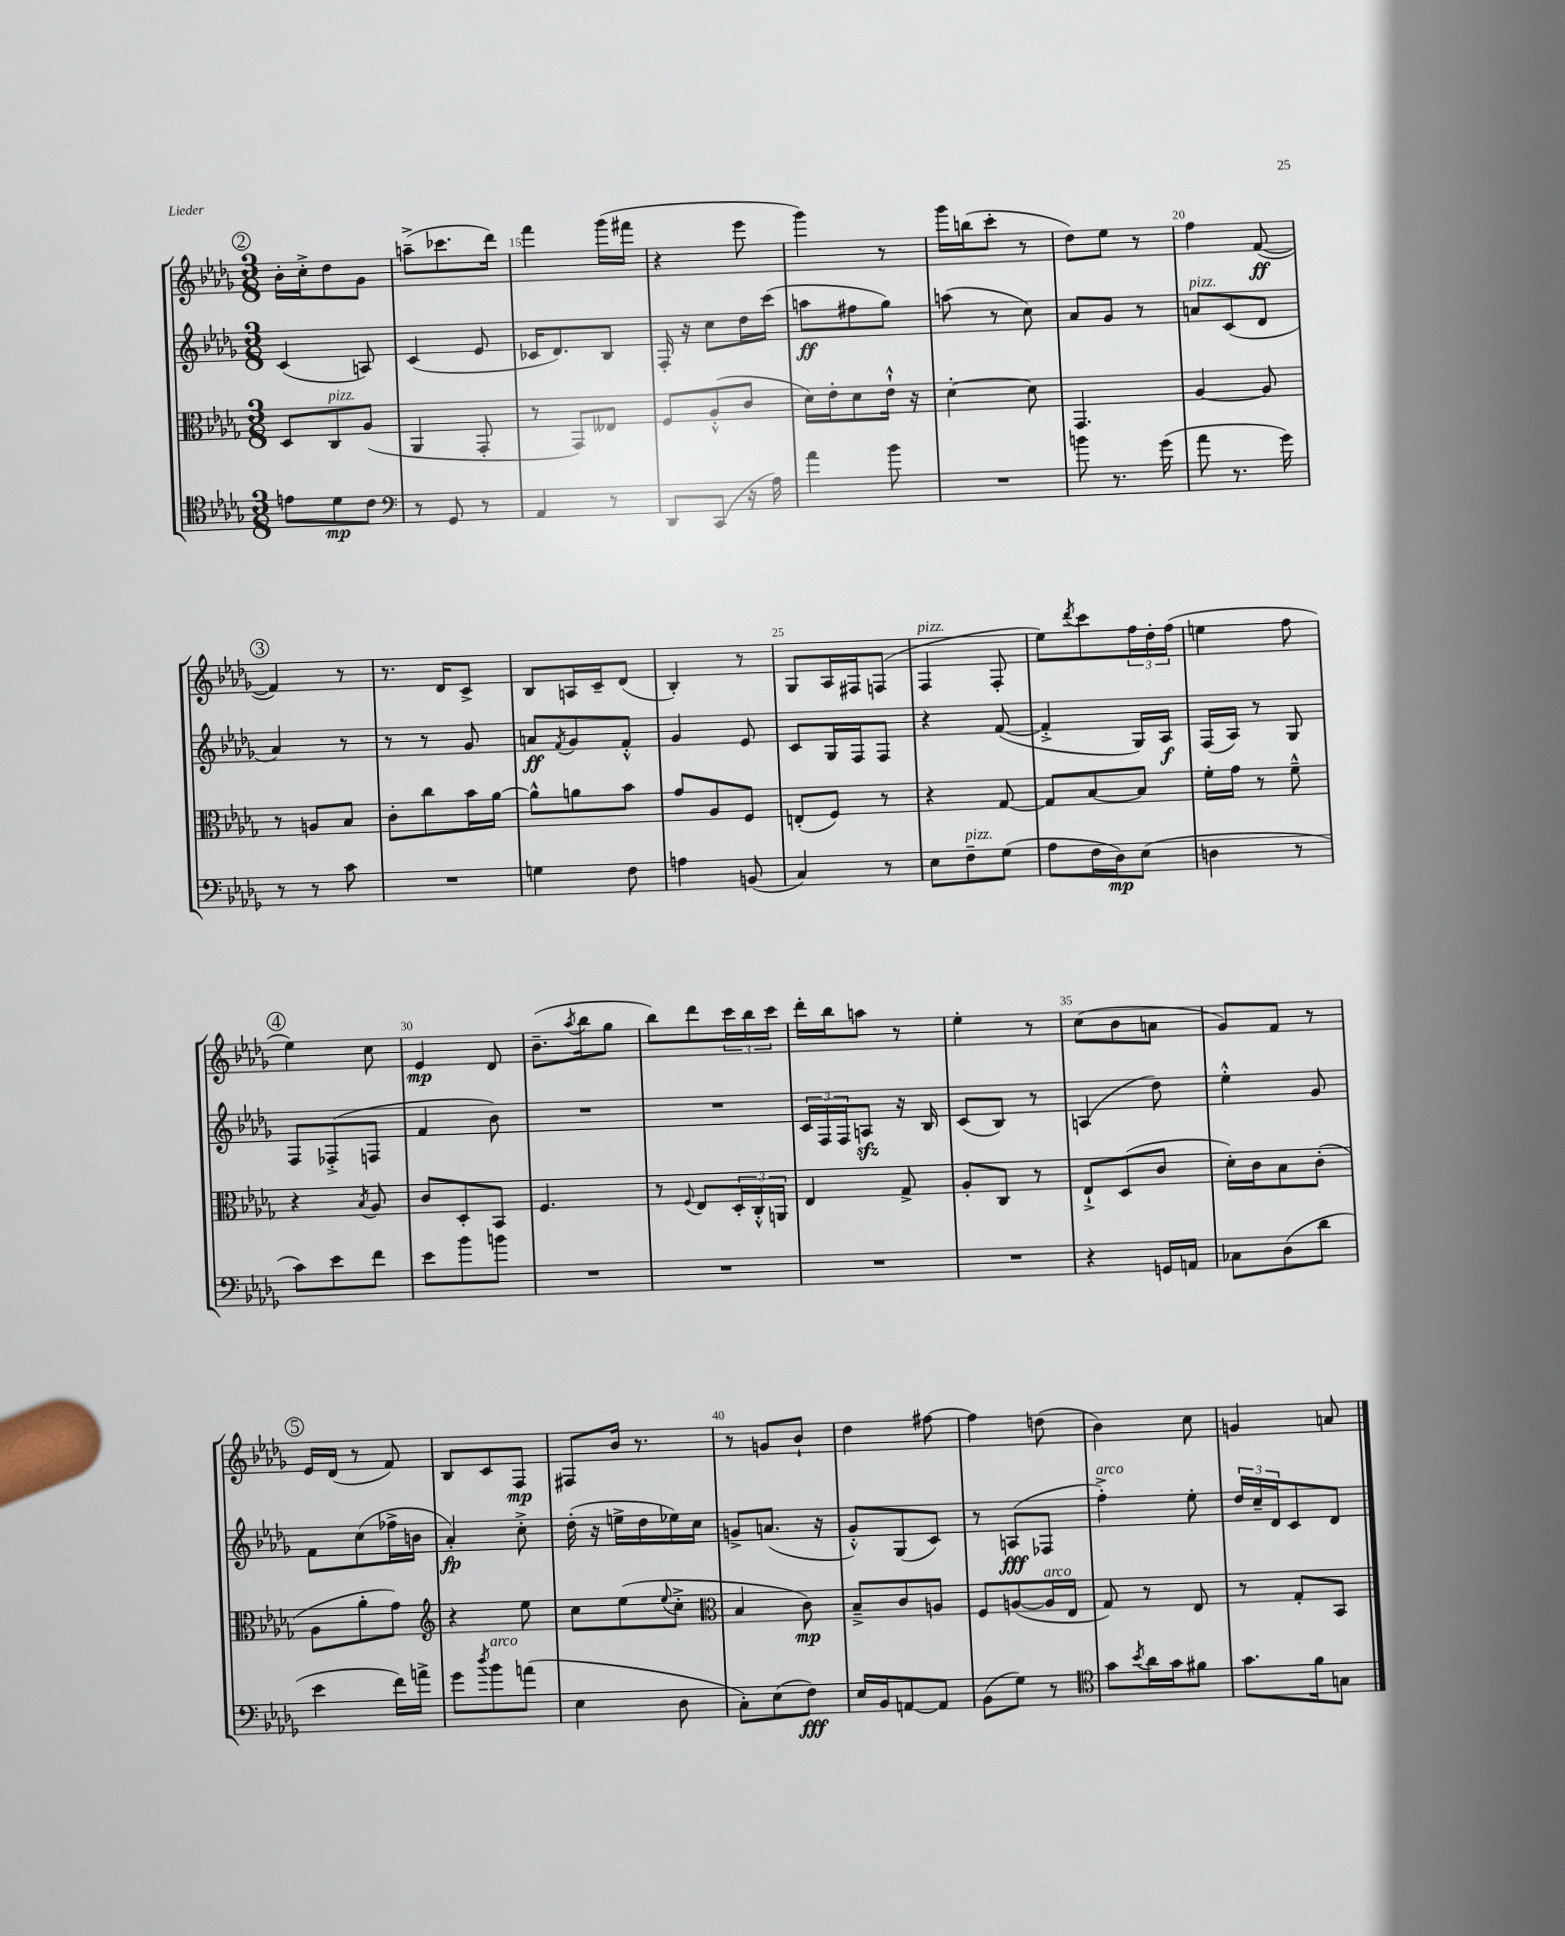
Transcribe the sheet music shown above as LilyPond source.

<<
\new StaffGroup <<
\new Staff = "s0" {
    \clef treble \key des \major \numericTimeSignature \time 3/8
    \mark \markup { \circle "2" } bes'16-. c''16-.-> des''8 ges'8 |
    a''8--->( ces'''8. des'''16) |
    f'''4 ges'''16( fis'''16 |
    r4 ees'''8 |
    ges'''4) r8 |
    ges'''16 b''16( c'''8-. r8 |
    des''8) ees''8 r8 |
    f''4 f'8~\ff( |
    \mark \markup { \circle "3" } f'4) r8 |
    r8. des'16 c'8-> |
    bes8 a16 c'16-- des'8( |
    bes4-.) r8 |
    ges8 aes16 fis16 f8( |
    f4^\markup { \italic "pizz." } f8-. |
    ees''8) \acciaccatura { des'''8 } c'''8 \tuplet 3/2 { f''16 des''16-. f''16( } |
    e''4 f''8 |
    \mark \markup { \circle "4" } ees''4) c''8 |
    ees'4\mp des'8 |
    bes'8.--( \acciaccatura { aes''8 } bes''16 ges''8 |
    bes''8) des'''8 \tuplet 3/2 { c'''16 bes''16 c'''16 } |
    des'''16-. bes''16 a''8 r8 |
    ees''4-. r8 |
    c''8( bes'8 a'8 |
    ges'8) f'8 r8 |
    \mark \markup { \circle "5" } ees'16 des'16( r8 f'8) |
    bes8 c'8 f8\mp |
    fis8 bes'16 r8. |
    r8 g'8 bes'8-! |
    des''4 fis''8~ |
    fis''4 d''8( |
    bes'4) c''8 |
    g'4 a'8 \bar "|." |
}
\new Staff = "s1" {
    \clef treble \key des \major \numericTimeSignature \time 3/8
    \mark \markup { \circle "2" } c'4( a8) |
    c'4( ees'8 |
    ces'16 des'8.) bes8 |
    f16-. r16 c''8 des''16 c'''16( |
    a''8\ff fis''8 ges''8) |
    a''8( r8 c''8) |
    aes'8 ges'8 r8 |
    a'8^\markup { \italic "pizz." } c'8( des'8 |
    \mark \markup { \circle "3" } aes'4) r8 |
    r8 r8 ges'8 |
    a'8\ff \acciaccatura { f'8 } ges'8 f'8-.-^ |
    ges'4 ees'8 |
    c'8 ges16 f16 f8 |
    r4 f'8~( |
    f'4-.-> ges16) aes16\f |
    f16( aes16) r8 ges8 |
    \mark \markup { \circle "4" } f8 fes8-.->( f8 |
    f'4 bes'8) |
    R4. |
    R4. |
    \tuplet 3/2 { c'16 f16 f16 } a8\sfz r16 bes16 |
    c'8( bes8) r8 |
    a4( des''8) |
    ees''4-.-^ ges'8 |
    \mark \markup { \circle "5" } f'8 c''8( fes''16-> b'16 |
    aes'4-.\fp) c''8-.-> |
    des''16-.( r16 e''16-> des''16 ees''16) c''16 |
    g'8-> a'8.( r16 |
    ges'8-.-^) ges8( c'8) |
    r8 a8\fff( fes8 |
    f''4-.->^\markup { \italic "arco" }) ees''8-. |
    \tuplet 3/2 { des''16 c''16-- des'16 } c'8 des'8 \bar "|." |
}
\new Staff = "s2" {
    \clef alto \key des \major \numericTimeSignature \time 3/8
    \mark \markup { \circle "2" } des8 c8^\markup { \italic "pizz." } aes8( |
    aes,4 ges,8-. |
    r8 ges,8) eeses8 |
    f8 aes8-.-^( c'8 |
    des'16) ees'16-. des'8 ees'16-!-^ r16 |
    des'4~-. des'8 |
    ges,4. |
    aes4~ aes8 |
    \mark \markup { \circle "3" } r8 a8 bes8 |
    c'8-. c''8 bes'16 aes'16~ |
    aes'8-^ a'8 bes'8 |
    ges'8 aes8 f8 |
    e8-.( f8) r8 |
    r4 ges8~ |
    ges8 bes8~ bes8 |
    f'16-. ges'16 r8 f'8---^ |
    \mark \markup { \circle "4" } r4 \acciaccatura { bes8 } aes8 |
    c'8 des8-. bes,8 |
    f4. |
    r8 \appoggiatura { f8 } ees8 \tuplet 3/2 { des16-. c16-.-^ a,16 } |
    ees4 ges8-> |
    aes8-. c8 r8 |
    ees8-!-> des8( c'8 |
    des'16-.) c'16 bes8 c'8-.( |
    \mark \markup { \circle "5" } aes8 aes'8-. ges'8) |
    \clef treble r4 ees''8 |
    c''8 ees''8( \appoggiatura { ees''8 } c''8-.-> |
    \clef alto bes4 c'8\mp) |
    bes8---> c'8 a8 |
    f8 a8~( a16^\markup { \italic "arco" } ees16 |
    ges8) r8 ees8 |
    r8 ges8-. bes,8 \bar "|." |
}
\new Staff = "s3" {
    \clef tenor \key des \major \numericTimeSignature \time 3/8
    \mark \markup { \circle "2" } e'8 des'8\mp c'8 |
    \clef bass r8 ges,8 r8 |
    aes,4 r8 |
    des,8 c,8( r16 aes16) |
    aes'4 bes'8 |
    R4. |
    b'8 r8. ges'16( |
    aes'8 r8. ges'16) |
    \mark \markup { \circle "3" } r8 r8 c'8 |
    R4. |
    g4 f8 |
    a4 b,8( |
    c4) r8 |
    ees8 f8--^\markup { \italic "pizz." } ges8( |
    aes8 f16 des16\mp) ees8( |
    d4 r8 |
    \mark \markup { \circle "4" } c'8) ees'8 f'8 |
    ees'8 bes'8 b'8 |
    R4. |
    R4. |
    R4. |
    R4. |
    r4 g,16 a,16 |
    ces8 des8( des'8 |
    \mark \markup { \circle "5" } ees'4 f'16) a'16-> |
    ges'8 \acciaccatura { des''8 } bes'8^\markup { \italic "arco" } a'8( |
    ees4 des8 |
    c8-.) ees8( f8\fff) |
    ees16 bes,16 a,8~ a,8 |
    bes,8( ges8) r8 |
    \clef tenor ges'8 \acciaccatura { bes'8 } aes'16 ges'16 fis'8 |
    ges'8. f'16 g8 \bar "|." |
}
>>
>>
\layout { \context { \Score currentBarNumber = #13 \override BarNumber.break-visibility = ##(#f #t #t) barNumberVisibility = #(every-nth-bar-number-visible 5) } }
